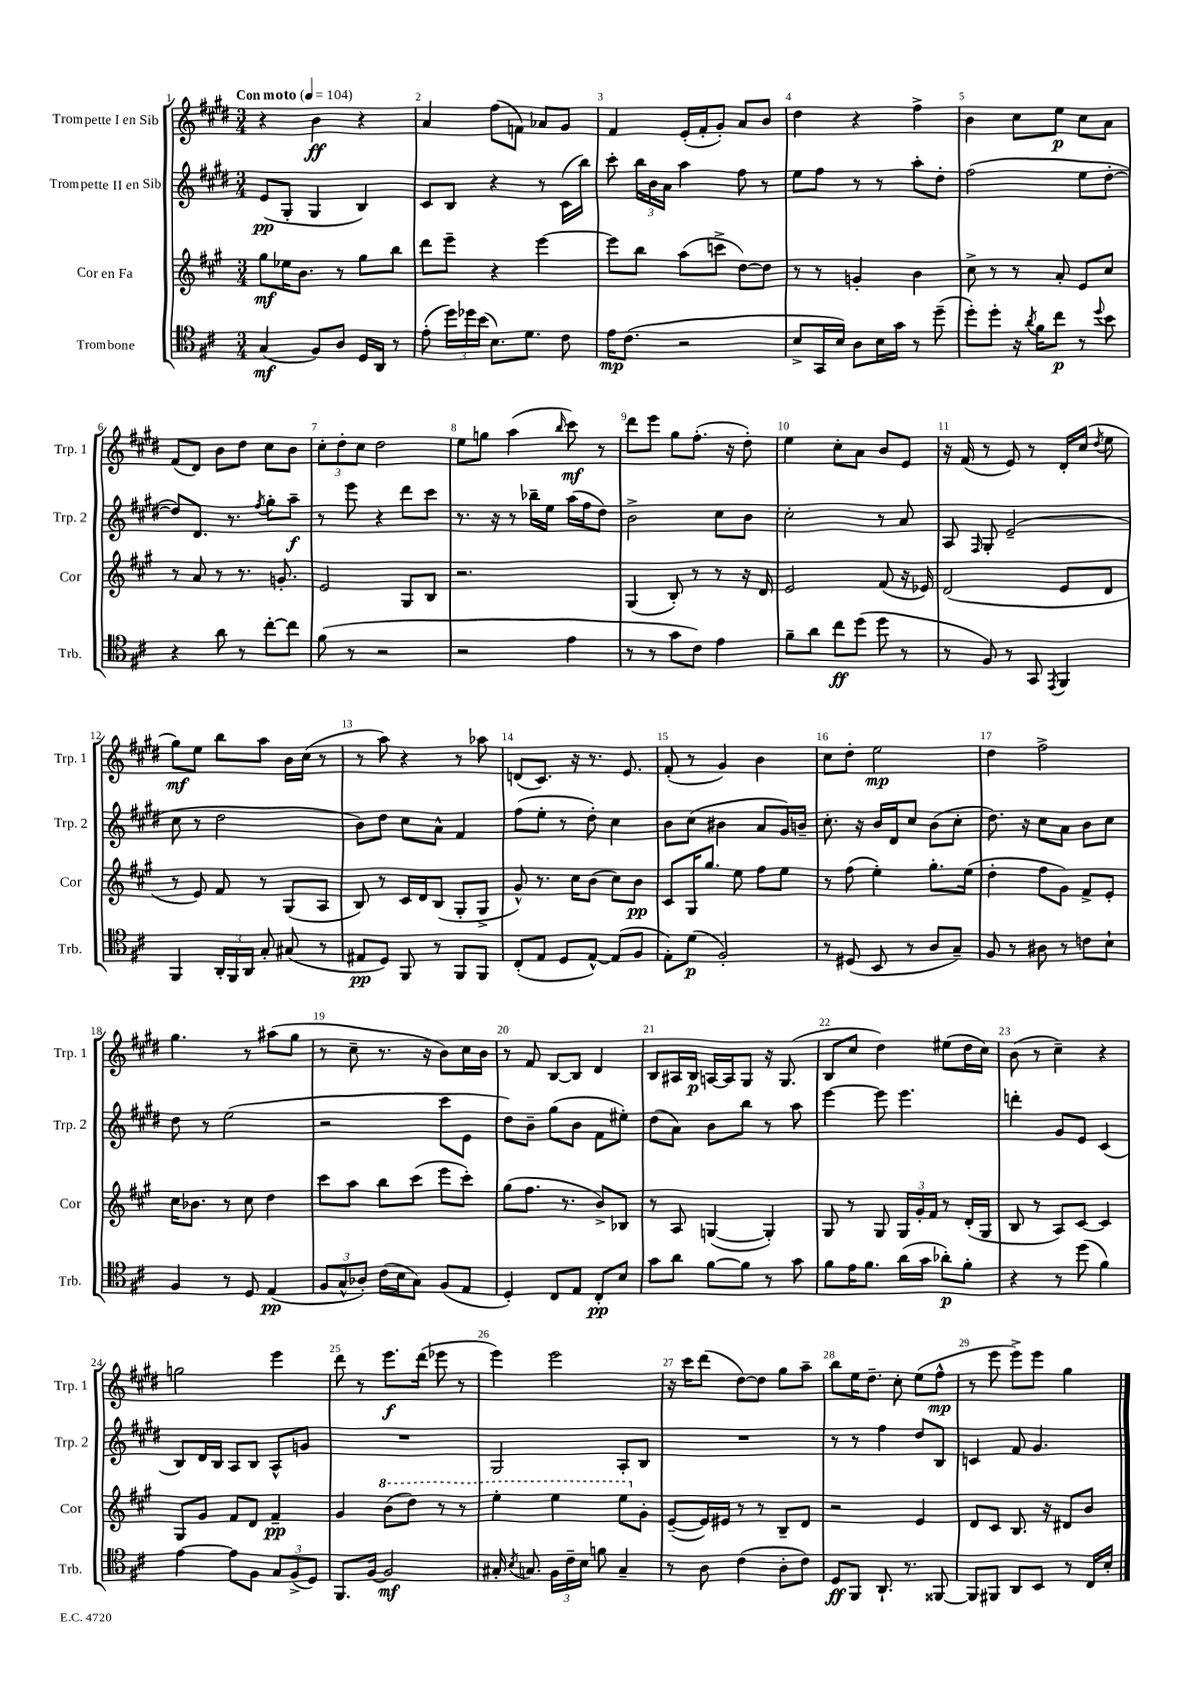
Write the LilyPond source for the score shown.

<<
\new StaffGroup <<
\new Staff = "s0" \with { instrumentName = "Trompette I en Sib" shortInstrumentName = "Trp. 1" } {
    \clef treble \key e \major \numericTimeSignature \time 3/4 \tempo "Con moto" 4 = 104
    \autoBeamOff r4 b'4\ff r4 |
    a'4 fis''8[( f'8]) aes'8[ gis'8] |
    fis'4 e'16[-.( fis'16-. gis'8]-.) a'8[ b'8] |
    dis''4 r4 fis''4-> |
    b'4 cis''8[ e''8]\p cis''8[ a'8] |
    fis'8[( dis'8]) b'8[ dis''8] cis''8[ b'8] |
    \tuplet 3/2 { cis''8[-. dis''8-. cis''8] } dis''2 |
    e''8[ g''8] a''4( \grace { b''16 } cis'''8\mf) r8 |
    dis'''8[ e'''8] gis''8[ fis''8.]-.( r16 dis''8-.) |
    e''4 cis''8[-. a'8] b'8[ e'8] |
    r16 fis'16( r8 e'8) r8 dis'16[-. cis''16]( \acciaccatura { dis''8 } e''8 |
    gis''8[\mf) e''8] b''8[ a''8] b'16[ cis''16]( r8 |
    r8 a''8) r4 r8 aes''8 |
    d'8[( cis'8.]) r16 r8. e'8. |
    fis'8-.( r8 gis'4) b'4 |
    cis''8[ dis''8]-. e''2\mp |
    dis''4 fis''2-> |
    gis''4. r8 ais''8[( gis''8] |
    r8 cis''8-- r8. r16 b'8[) cis''16 b'16] |
    r8 fis'8 b8[~ b8] dis'4 |
    b8[ ais16 b16]\p a16[~ a16 gis8] r16 gis8.( |
    b8[ cis''8] dis''4) eis''8[( dis''16 cis''16]) |
    b'8( r8 cis''4--) r4 |
    g''2 e'''4 |
    dis'''8 r8 e'''8.[\f dis'''16]( ees'''8 r8 |
    e'''4) e'''2 |
    r16 cis'''16[ dis'''8]( dis''8[~) dis''8] gis''8[ a''8]-- |
    b''8[ e''16 dis''8.]-- cis''8-. e''8[( fis''8]-^\mp |
    r8 e'''8 e'''8[->) e'''8] gis''4 \bar "|." |
}
\new Staff = "s1" \with { instrumentName = "Trompette II en Sib" shortInstrumentName = "Trp. 2" } {
    \clef treble \key e \major \numericTimeSignature \time 3/4
    \autoBeamOff e'8[\pp( gis8]-. gis4 b4) |
    cis'8[ b8] r4 r8 cis'16[( b''16]) |
    cis'''8-. \tuplet 3/2 { b''16[ b'16 a'16] } a''4 fis''8 r8 |
    e''8[ fis''8] r8 r8 a''8[-. dis''8]-. |
    fis''2( e''8[ dis''8]~-. |
    dis''8[) dis'8.] r8. \acciaccatura { fis''8 } gis''8[-. a''8]--\f |
    r8 e'''8 r4 dis'''8[ cis'''8] |
    r8. r16 r8 bes''16[-- e''16] a''16[( fis''16 dis''8]) |
    b'2-> cis''8[ b'8] |
    cis''2-. r8 a'8 |
    a8 \grace { fis16 } gis8-. e'2--( |
    cis''8 r8 dis''2 |
    b'8[) dis''8] cis''8[ a'8]-^ fis'4 |
    fis''8[( e''8]-. r8 dis''8-.) cis''4 |
    b'8[ cis''8]( bis'4 a'8[ gis'16) b'16]-- |
    cis''8.-. r16 b'16[ dis'16 cis''8] b'8[( cis''8]-. |
    dis''8.) r16 cis''8[ a'8] b'8[ cis''8] |
    dis''8 r8 e''2( |
    r2 cis'''8[ e'8] |
    dis''8[) b'8]-- gis''8[( b'8] fis'8[ eis''8]-.) |
    dis''8[( a'8]) b'8[ b''8] r8 a''8 |
    e'''4~ e'''8 e'''4. |
    d'''4-. gis'8[ e'8] cis'4( |
    b8[) dis'16 b16] a8[ b8] a8[-^ g'8] |
    R2. |
    gis2 a8[-. b8] |
    R2. |
    r8 r8 fis''4 dis''8[ b8] |
    c'4 fis'8 gis'4. \bar "|." |
}
\new Staff = "s2" \with { instrumentName = "Cor en Fa" shortInstrumentName = "Cor" } {
    \clef treble \key a \major \numericTimeSignature \time 3/4
    \autoBeamOff gis''8[\mf ees''16 b'8.] r8 gis''8[ b''8] |
    d'''8[ e'''8]-- r4 e'''4~ |
    e'''8[ b''8] a''8[( c'''8]-> d''8[~) d''8] |
    r8 r8 g'4-. b'4 |
    cis''8-> r8 r8 a'8-. e'8[ cis''8] |
    r8 a'8 r8 r8. g'8.-. |
    e'2 gis8[ b8] |
    r2. |
    gis4( b8-.) r8 r8 r16 d'16 |
    e'2 fis'8( r16 ees'16) |
    d'2( e'8[ d'8] |
    r8 e'8) fis'8 r8 gis8[( a8] |
    b8) r8 cis'16[ d'16 b8]( gis8[-. gis8]-> |
    gis'8-^) r8. cis''16[ b'8]( cis''8[) b'8]\pp |
    cis'8[ gis16 gis''8.] e''8 fis''8[ e''8] |
    r8 fis''8( e''4-.) gis''8.[-. e''16]( |
    d''4-. fis''8[ gis'8]) fis'8[-> e'8]-. |
    cis''16[ bes'8.] r8 cis''8 d''4 |
    cis'''8[ a''8] b''8[ cis'''8]( e'''8[ cis'''8]-.) |
    gis''8[( fis''8.] r8. b'8[->) bes8] |
    r8 a8 g4~( g4-.) |
    gis8 r8 gis8 \tuplet 3/2 { gis16[ gis'16-. fis'16] } r8 d'16[-.( gis16] |
    b8 r8 a8[) cis'8]~ cis'4 |
    gis8[ gis'8] fis'8[ d'8] fis'4--\pp |
    gis'4 \ottava #1 b''8[( d'''8]) r8 r8 |
    e'''4-. e'''4 e'''8[ \ottava #0 gis'8]-. |
    e'8[~--( e'16) eis'16] r8 r8 b8[-- d'8] |
    r2 e'4 |
    d'8[ cis'8] b8. r16 dis'8[ b'8] \bar "|." |
}
\new Staff = "s3" \with { instrumentName = "Trombone" shortInstrumentName = "Trb." } {
    \clef tenor \key d \major \numericTimeSignature \time 3/4
    \autoBeamOff g4\mf( fis8[) a8] d16[ a,16] r8 |
    e'8-.( \tuplet 3/2 { d''16[) des''16 b'16]( } b8.[) d'8.] cis'8 |
    e'16[\mp cis'8.]( r2 |
    b8[-> g,16 b16]) a8[ b16 g'16] r8 d''8--( |
    d''8[-.) d''8]-. r16 \acciaccatura { a'8 } fis'16[ cis''8]\p r8 \appoggiatura { d''8 } b'8 |
    r4 a'8 r8 cis''8[~-. cis''8] |
    fis'8( r8 r2 |
    r2 e'4 |
    r8 r8 g'8[ cis'8]) e'4 |
    fis'8[-- a'8] cis''8[\ff d''8]( d''8 r8 |
    r8 fis8) r8 g,8 \acciaccatura { e,8 } fis,4 |
    fis,4 \tuplet 3/2 { a,16[-. fis,16 a,16] } g8-. gis8( r8 |
    eis8[\pp d8]) fis,8 r8 fis,8[ fis,8] |
    cis8[-.( e8] d8[ e8]~-^) e8[( fis8] |
    e8[-.) d'8]\p( fis2-.) |
    r8 dis8( b,8 r8 a8[ g8]--) |
    fis8 r8 ais8 r8 c'8[ b8]-! |
    fis4 r8 d8 e4\pp( |
    \tuplet 3/2 { fis8[ g8-^ aes8]-.) } cis'16[( b16 g8]) fis8[( e8] |
    d4-.) cis8[ e8] cis8[-.\pp b8] |
    g'8[ a'8] fis'8[~ fis'8] r8 g'8 |
    fis'8[ e'16 fis'8.] a'16[( g'16] aes'8[-.\p) fis'8]-. |
    r4 r8 d''8( fis'4) |
    e'4~ e'8[ fis8] \tuplet 3/2 { g8[ fis8->( d8]) } |
    fis,8.[ fis16]~ fis2\mf |
    gis16-. \acciaccatura { b8 } g8. \tuplet 3/2 { fis16[ cis'16-- b16] } f'8 g4-- |
    r8 a8 cis'4( a8[-. cis'8]) |
    d8[\ff fis,8] a,8.-! r8. fisis,8~ |
    fisis,8[ fis,8] a,8[ b,8] r8 cis16[ b16]-. \bar "|." |
}
>>
>>
\layout { \context { \Score \override BarNumber.break-visibility = ##(#f #t #t) barNumberVisibility = #all-bar-numbers-visible } }
